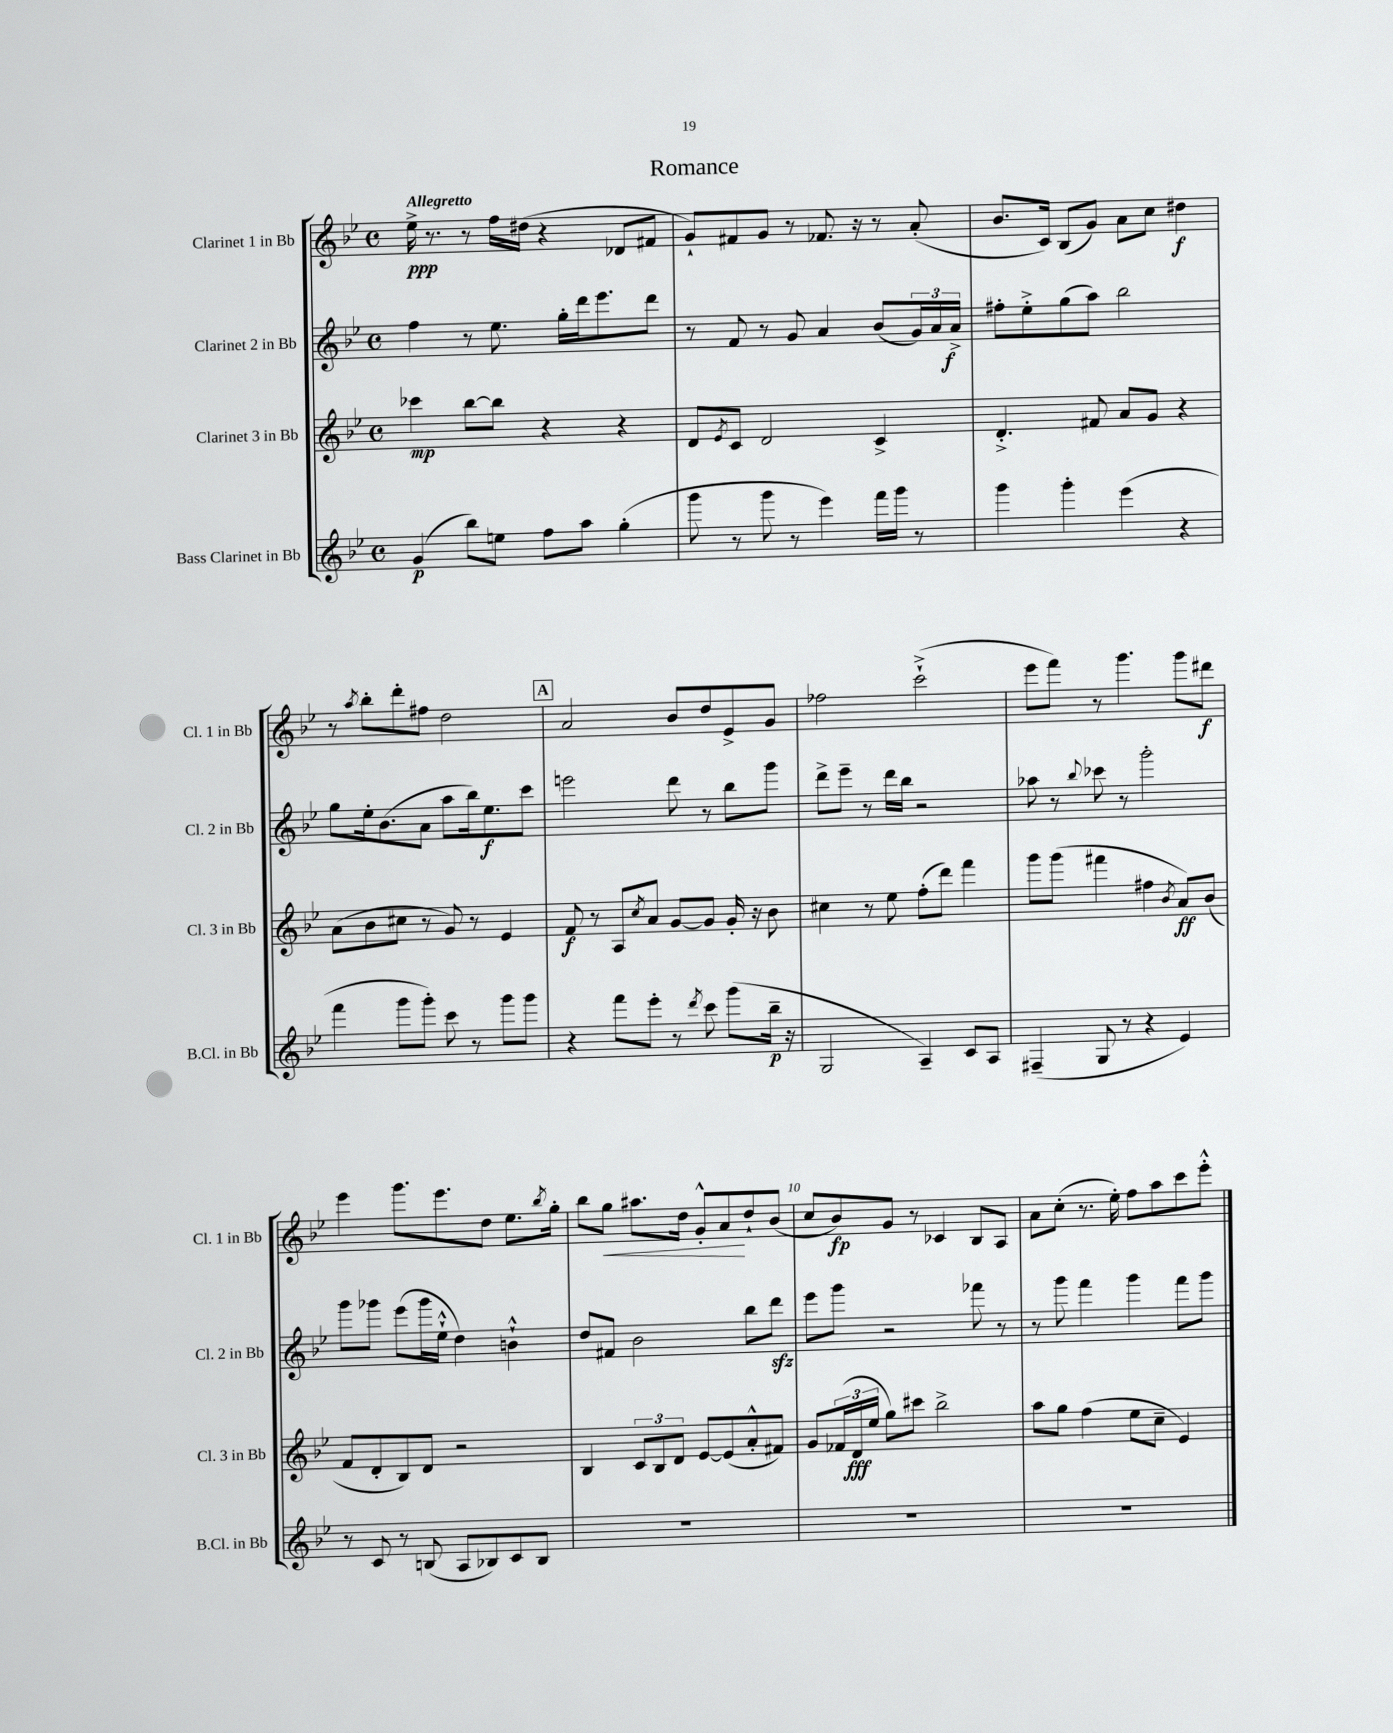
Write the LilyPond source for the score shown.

\header { title = "Romance" }
<<
\new StaffGroup <<
\new Staff = "s0" \with { instrumentName = "Clarinet 1 in Bb" shortInstrumentName = "Cl. 1 in Bb" } {
    \clef treble \key bes \major \defaultTimeSignature \time 4/4 \tempo "Allegretto"
    ees''16->\ppp r8. r8 f''16 dis''16( r4 des'8 fis'8 |
    g'8-!) fis'8 g'8 r8 fes'8. r16 r8 a'8-.( |
    bes'8. c'16) bes8( g'8) a'8 c''8 dis''4\f |
    r8 \acciaccatura { a''8 } bes''8-. d'''8-. fis''8 d''2 |
    \mark \markup { \box "A" } a'2 bes'8 d''8 ees'8-> g'8 |
    fes''2 c'''2-!->( |
    ees'''8 f'''8) r8 g'''4. g'''8 dis'''8\f |
    ees'''4 g'''8. ees'''8. d''8 ees''8. \acciaccatura { bes''8 } g''16-. |
    bes''8 g''8\< ais''8. d''16 g'8-.-^ a'8\! d''8-! bes'8( |
    c''8 bes'8\fp) g'8 r8 ces'4 bes8 a8 |
    a'8 c''8-.( r8. ees''16-.) f''8 a''8 c'''8 ees'''8-.-^ \bar "|." |
}
\new Staff = "s1" \with { instrumentName = "Clarinet 2 in Bb" shortInstrumentName = "Cl. 2 in Bb" } {
    \clef treble \key bes \major \defaultTimeSignature \time 4/4
    f''4 r8 ees''8. g''16-. d'''16 ees'''8. d'''8 |
    r8 f'8 r8 g'8 a'4 bes'8( \tuplet 3/2 { g'16) a'16 a'16->\f } |
    fis''8-. ees''8-.-> g''8( a''8) bes''2 |
    g''8 ees''16-. bes'8.( a'8 a''8 bes''16) ees''8.\f c'''8 |
    \mark \markup { \box "A" } e'''2 d'''8 r8 bes''8 g'''8 |
    d'''8-> ees'''8-- r8 d'''16 bes''16 r2 |
    aes''8 r8 \appoggiatura { bes''8 } ces'''8 r8 g'''2-. |
    g'''8 ges'''8 ees'''8( ges'''16 ees''16-!-^ d''4) b'4-!-^ |
    d''8 fis'8 bes'2 bes''8 d'''8\sfz |
    ees'''8 g'''8 r2 fes'''8 r8 |
    r8 g'''8 f'''4 g'''4 f'''8 g'''8 \bar "|." |
}
\new Staff = "s2" \with { instrumentName = "Clarinet 3 in Bb" shortInstrumentName = "Cl. 3 in Bb" } {
    \clef treble \key bes \major \defaultTimeSignature \time 4/4
    ces'''4\mp bes''8~ bes''8 r4 r4 |
    d'8 \acciaccatura { ees'8 } c'8 d'2 c'4-> |
    d'4.-.-> fis'8 a'8 g'8 r4 |
    a'8( bes'8 cis''8 r8 g'8) r8 ees'4 |
    \mark \markup { \box "A" } f'8\f r8 a8 \acciaccatura { c''8 } a'8 g'8~ g'8 g'16-. r16 bes'8 |
    cis''4 r8 ees''8 f''8-.( d'''8) f'''4 |
    g'''8 g'''8( fis'''4 fis''4 \acciaccatura { bes'8 } a'8\ff) bes'8( |
    f'8 d'8-. bes8) d'8 r2 |
    bes4 \tuplet 3/2 { c'8 bes8 d'8 } ees'8~ ees'8( a'8-.-^ fis'8) |
    g'8 \tuplet 3/2 { fes'16( d'16\fff ees''16 } g''8) cis'''8 bes''2-> |
    a''8 g''8 f''4( ees''8 c''8-- ees'4) \bar "|." |
}
\new Staff = "s3" \with { instrumentName = "Bass Clarinet in Bb" shortInstrumentName = "B.Cl. in Bb" } {
    \clef treble \key bes \major \defaultTimeSignature \time 4/4
    g'4\p( bes''8) e''8 f''8 a''8 g''4-.( |
    g'''8 r8 g'''8 r8 ees'''4) f'''16 g'''16 r8 |
    g'''4 g'''4-. ees'''4( r4 |
    f'''4 g'''8 g'''8-.) c'''8 r8 g'''8 g'''8 |
    \mark \markup { \box "A" } r4 f'''8 ees'''8-. r8 \acciaccatura { d'''8 } c'''8 g'''8( bes''16--\p r16 |
    g2 a4--) c'8 a8 |
    fis4--( g8 r8 r4 ees'4) |
    r8 c'8 r8 b8( a8 bes8) c'8 bes8 |
    R1 |
    R1 |
    R1 \bar "|." |
}
>>
>>
\layout { \context { \Score \override BarNumber.break-visibility = ##(#f #t #t) barNumberVisibility = #(every-nth-bar-number-visible 5) } }
